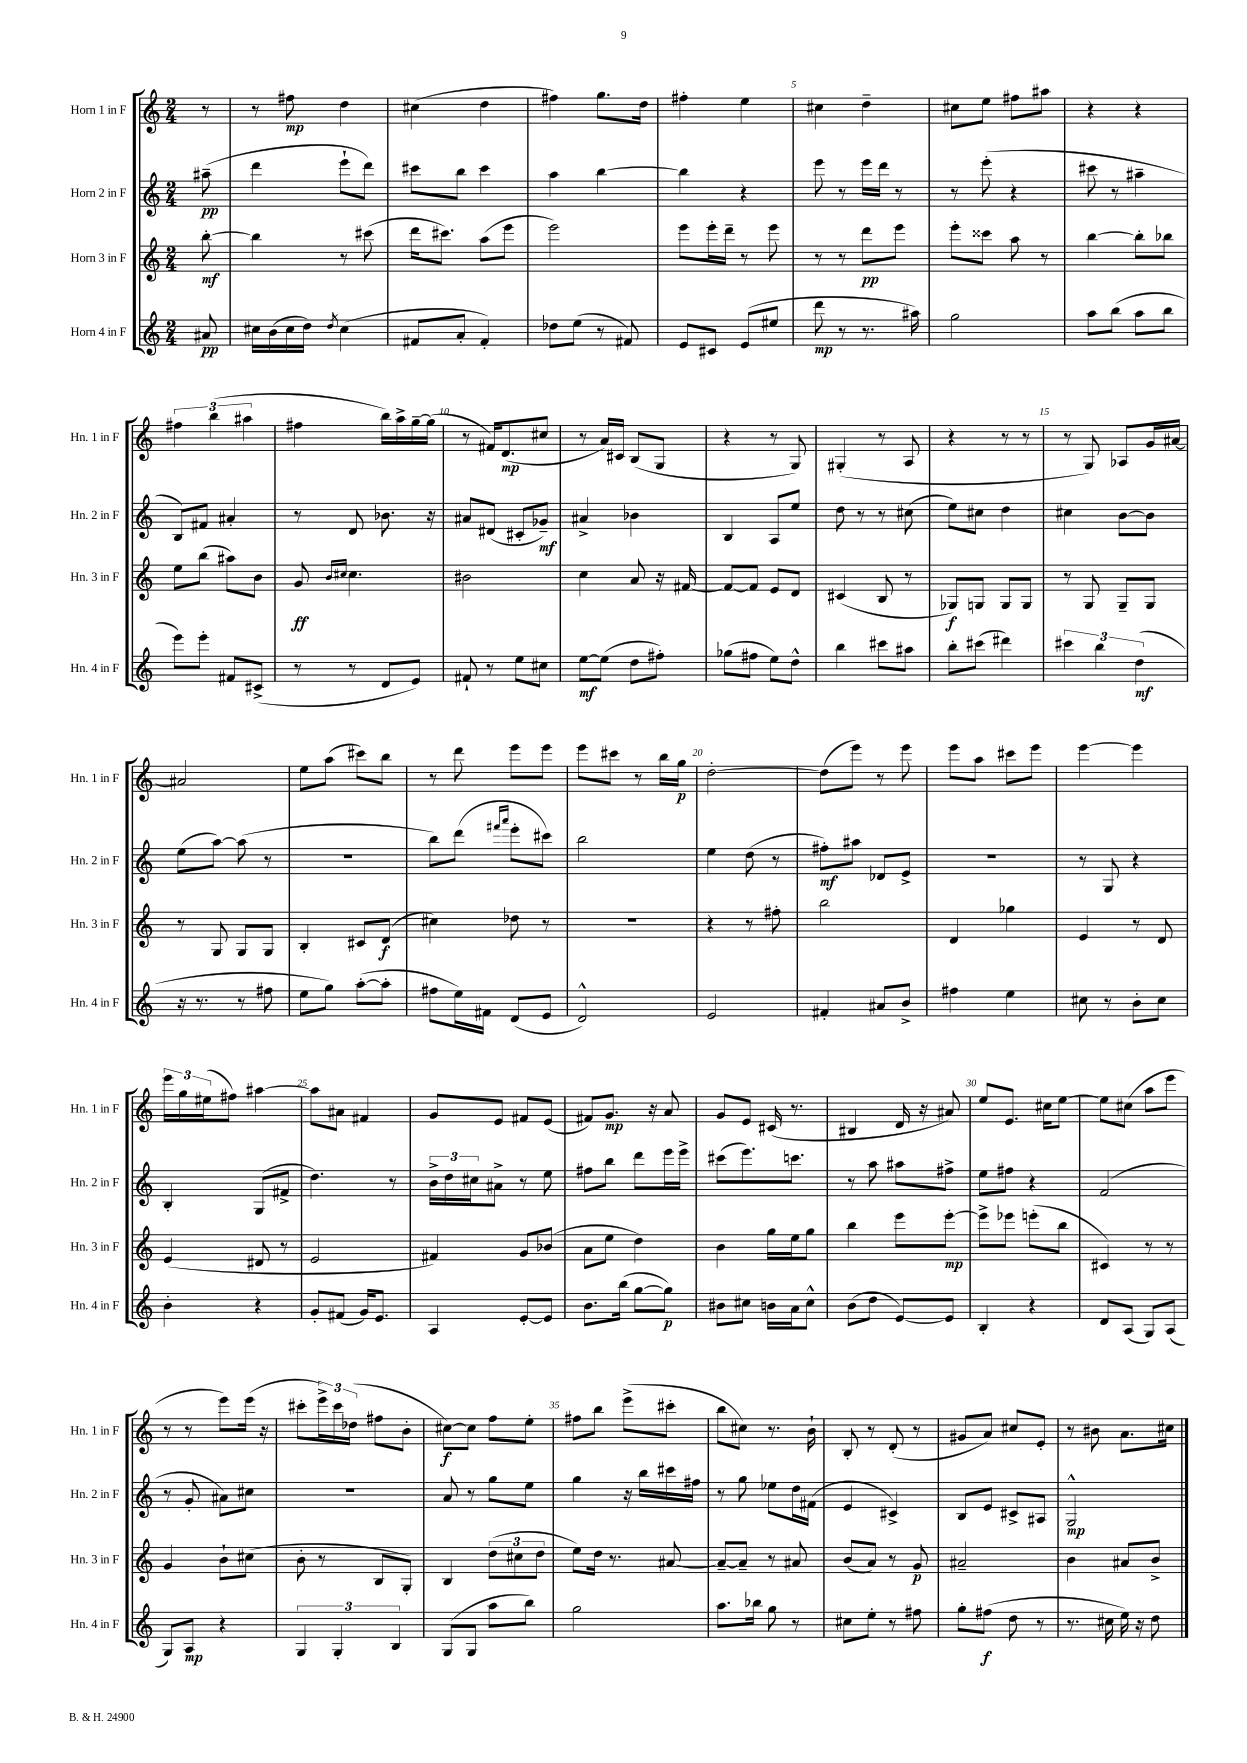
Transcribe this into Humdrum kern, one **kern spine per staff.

**kern	**kern	**kern	**kern
*staff4	*staff3	*staff2	*staff1
*clefG2	*clefG2	*clefG2	*clefG2
*k[]	*k[]	*k[]	*k[]
*M2/4	*M2/4	*M2/4	*M2/4
8a#	[8bb'	(8aa#~	8r
=	=	=	=
16cc#	4bb]	4ddd	8r
(16b	.	.	.
16cc#	.	.	8ff#
16dd)	.	.	.
8qdd	.	.	.
(4cc#	8r	8eee`	4dd
.	(8ccc#	8ddd)	.
=	=	=	=
8f#	16ddd	8ccc#	(4cc#
.	8.ccc#)	.	.
8a'	.	8bb	.
4f#')	(8aa	4ccc#	4dd
.	8eee	.	.
=	=	=	=
8dd-	2eee)	4aa	4ff#)
(8ee	.	.	.
8r	.	[4bb	8.gg
8f#)	.	.	.
.	.	.	16dd
=	=	=	=
8e	8eee	4bb]	4ff#'
8c#	16eee'	.	.
.	16ddd~	.	.
(8e	8r	4r	4ee
8ee#	8eee	.	.
=	=	=	=
8ddd	8r	8eee	4cc#
8r	8r	8r	.
8.r	8ddd	16eee	4dd~
.	.	16ddd	.
.	8eee	8r	.
16aa#)	.	.	.
=	=	=	=
2gg	8eee'	8r	8cc#
.	8ccc##	(8eee'	8ee
.	8aa	4r	8ff#
.	8r	.	8aa#
=	=	=	=
8aa	[4bb	8ccc#	4r
(8bb	.	8r	.
8aa	8bb']	4aa#~	4r
8bb	8bb-	.	.
=	=	=	=
8eee)	8ee	8B)	6ff#
8eee'	(8bb	8f#	.
.	.	.	(6bb
8f#	8aa#)	4a#'	.
.	.	.	6aa#
(8c#^	8b	.	.
=	=	=	=
8r	8g	8r	4ff#
.	16qqb	.	.
.	16qqcc#	.	.
8r	4.cc#	8d	.
8d	.	8.b-	16bb)
.	.	.	16aa^
8e)	.	.	[16gg~
.	.	16r	(16gg]
=	=	=	=
8f#`	2b#	8a#	8r
8r	.	(8d#	16f#)
.	.	.	(8.d
8ee	.	8c#'	.
8cc#	.	8g-~)	8cc#
=	=	=	=
[8ee	4cc	4a#^	8r
(8ee]	.	.	16a)
.	.	.	16c#
8dd	8a	4b-	(8B
8ff#')	16r	.	8G
.	[16f#	.	.
=	=	=	=
(8gg-	8f#_	4B	4r
8ff#	8f#]	.	.
8ee)	8e	8A	8r
8dd^^	8d	8ee	8G)
=	=	=	=
4bb	(4c#	8dd	(4G#'
.	.	8r	.
8ccc#	8B	8r	8r
8aa#	8r	(8cc#	8A
=	=	=	=
8bb'	8G-)	8ee)	4r
(8ccc#	8G	8cc#	.
4ddd#)	8G	4dd	8r
.	8G	.	8r
=	=	=	=
6ccc#	8r	4cc#	8r
.	8G	.	8G)
6bb	.	.	.
.	8G~	[8b	8A-
(6dd	.	.	.
.	8G	8b]	16g
.	.	.	[16a#
=	=	=	=
16r	8r	(8ee	2a#]
8.r	.	.	.
.	8G	[8aa)	.
8r	8G	(8aa]	.
8ff#	8G	8r	.
=	=	=	=
8ee	4B'	2r	8ee
8gg)	.	.	(8aa
([8aa'	8c#	.	8ccc#)
8aa']	(8d	.	8bb
=	=	=	=
8ff#	4cc#)	8bb)	8r
16ee)	.	(8ddd	8ddd
16f#	.	.	.
.	.	16qqfff#	.
.	.	16qqaaa	.
(8d	8dd-	8eee'	8eee
8e	8r	8ccc#)	8eee
=	=	=	=
2d^^)	2r	2bb	8eee
.	.	.	8ccc#
.	.	.	8r
.	.	.	16bb
.	.	.	16gg
=	=	=	=
2e	4r	4ee	[2dd'
.	8r	(8dd	.
.	8ff#'	8r	.
=	=	=	=
4f#'	2bb	8ff#')	(8dd]
.	.	8aa#	8eee)
8a#	.	8d-	8r
8b^	.	8e^	8eee
=	=	=	=
4ff#	4d	2r	8eee
.	.	.	8aa
4ee	4gg-	.	8ccc#
.	.	.	8eee
=	=	=	=
8cc#	4e	8r	[4eee
8r	.	8G	.
8b'	8r	4r	4eee]
8cc#	8d	.	.
=	=	=	=
4b'	(4e	4B'	24eee
.	.	.	24gg
.	.	.	(24ee#
.	.	.	8ff#)
4r	8d#	(8G	[4aa#
.	8r	8f#^	.
=	=	=	=
8g'	2e	4.dd)	8aa#]
(8f#	.	.	8a#
16g)	.	.	4f#
8.e	.	.	.
.	.	8r	.
=	=	=	=
4A	4f#)	24b^	8g
.	.	24dd	.
.	.	24cc#	.
.	.	8a#^	8e
[8e'	8g	8r	8f#
8e]	(8b-	8ee	(8e
=	=	=	=
8.b	8a	8ff#	8f#)
.	8ee	8bb	8.g
(16bb	.	.	.
[8gg	4dd)	8ddd	.
.	.	.	16r
8gg])	.	16eee	8a
.	.	16eee^	.
=	=	=	=
8b#	4b	(8ccc#	8g
8cc#	.	8.eee)	8e
16b	16gg	.	(16c#
16a	16ee	8.ccc	8.r
8cc#^^	8gg	.	.
=	=	=	=
(8b	4bb	8r	4B#
8dd	.	8aa	.
[8e)	8eee	8aa#	16d
.	.	.	16r
8e]	[8eee'	8ff#^	8a#)
=	=	=	=
4B'	8eee^]	8ee	8ee
.	8eee-	8ff#	8.e
4r	(8eee'	4r	.
.	.	.	16cc#
.	8bb	.	[8ee
=	=	=	=
8d	4c#)	(2f	8ee]
(8A	.	.	(8cc#
8G)	8r	.	8aa
(8A	8r	.	8eee
=	=	=	=
8G)	4g	8r	8r
8A	.	8g'	8r
4r	8b`	8a#)	8eee)
.	(8cc#	8cc#	(16eee
.	.	.	16r
=	=	=	=
6G	8b'	2r	8ccc#'
.	8r	.	24eee^)
6G'	.	.	24ccc#
.	.	.	(24dd-
.	8B	.	8ff#
6B	.	.	.
.	8G')	.	8b'
=	=	=	=
(8G	4B	8a	[8cc#)
8G	.	8r	8cc#]
8aa	(12dd	8gg	8ff
.	12cc#	.	.
8bb)	.	8ee	8ee'
.	12dd	.	.
=	=	=	=
2gg	8ee)	4gg	8ff#
.	16dd	.	8bb
.	8.r	.	.
.	.	16r	(8eee^
.	.	16bb	.
.	[8a#	16ccc#	8ccc#'
.	.	16ff#	.
=	=	=	=
8.aa	8a#~_	8r	8bb
.	8a#~]	8gg	8cc#)
16bb-	.	.	.
8gg	8r	8ee-	8.r
8r	8a#	16dd	.
.	.	(16f#	16b`
=	=	=	=
8cc#	(8b	4e	8B'
8ee'	8a)	.	8r
8r	8r	4c#^)	(8d'
8ff#	8g	.	8r
=	=	=	=
8gg'	2a#~	8B	8g#
(8ff#	.	8e	8a)
8dd	.	8c#^	8cc#
8r	.	8A#	8e'
=	=	=	=
8.r	4b	2G^^	8r
.	.	.	8b#
16cc#	.	.	.
16ee)	8a#	.	8.a
16r	.	.	.
8dd	8b^	.	.
.	.	.	16cc#
==	==	==	==
*-	*-	*-	*-
